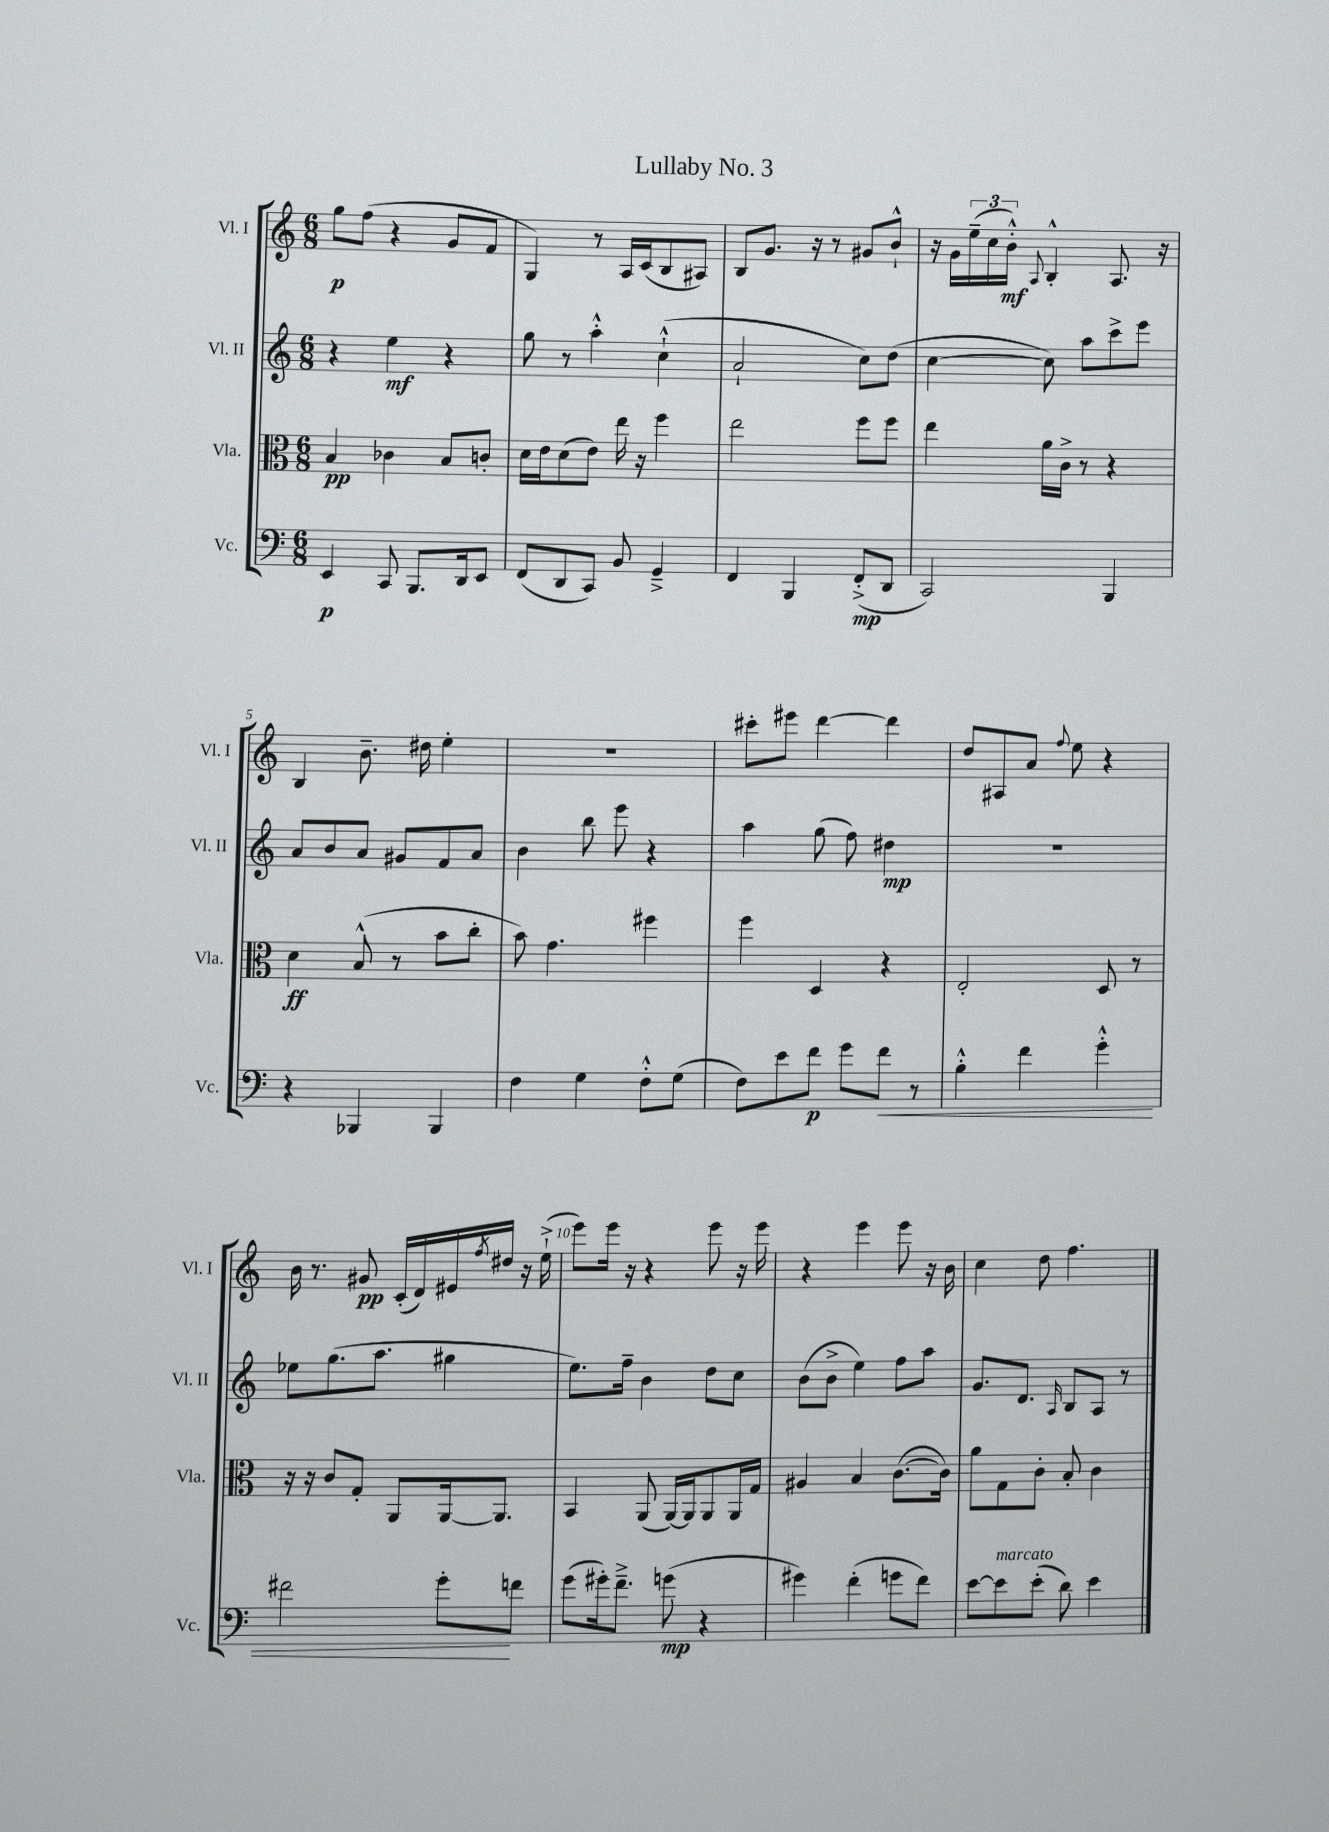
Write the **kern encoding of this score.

**kern	**kern	**kern	**kern
*staff4	*staff3	*staff2	*staff1
*clefF4	*clefC3	*clefG2	*clefG2
*k[]	*k[]	*k[]	*k[]
*M6/8	*M6/8	*M6/8	*M6/8
4EE	4B	4r	8gg
.	.	.	(8ff
8CC	4c-	4ee	4r
8.BBB	.	.	.
.	8B	4r	8g
16DD	.	.	.
8EE	8c'	.	8f
=	=	=	=
(8FF	16d	8gg	4G)
.	16e	.	.
8DD	(8d	8r	.
8CC)	8e)	4aa'^^	8r
8BB	16ee	.	16A
.	16r	.	(16c
4GG~^	4ff	(4cc`^^	8B
.	.	.	8A#)
=	=	=	=
4FF	2ee	2a`	8B
.	.	.	8.g
4BBB	.	.	.
.	.	.	16r
.	.	.	8r
(8FF'^	8ff	8cc)	8g#
8DD	8ff	(8dd	8b`^^
=	=	=	=
2CC)	4ee	[4cc	16r
.	.	.	16g
.	.	.	(24ee~
.	.	.	24cc
.	.	.	24b'^^)
.	.	.	8qqA
.	16a	8cc])	4B'^^
.	16c^	.	.
.	8r	8aa	.
4BBB	4r	8ccc^	8.A
.	.	8eee	.
.	.	.	16r
=	=	=	=
4r	4d	8a	4B
.	.	8b	.
4BBB-	(8B^^	8a	8.b~
.	8r	8g#	.
.	.	.	16dd#
4BBB-	8b	8f	4ee'
.	8cc'	8a	.
=	=	=	=
4F	8b)	4b	2.r
.	4.g	.	.
4G	.	8bb	.
.	.	8eee	.
8F'^^	4ff#	4r	.
(8G	.	.	.
=	=	=	=
8F)	4ff	4aa	8ccc#'
8e	.	.	8eee#
8f	4D	(8gg	[4ddd
8g	.	8ff)	.
8f	4r	4dd#	4ddd]
8r	.	.	.
=	=	=	=
4B'^^	2E'	2.r	8dd
.	.	.	8A#
4f	.	.	8a
.	.	.	8qqff
.	.	.	8ee
4g'^^	8D	.	4r
.	8r	.	.
=	=	=	=
2f#	16r	8ee-	16b
.	16r	.	8.r
.	8c	(8.gg	.
.	8G'	.	8g#
.	.	8.aa	.
.	8AA	.	(16c'
.	.	.	16d)
8g'	[16AA	4gg#	16e#
.	.	.	8qff
.	8.AA]	.	16dd#
8f	.	.	16r
.	.	.	(16ee`^
=	=	=	=
(8g	4BB	8.ee)	8eee)
16g#')	.	.	16eee
8.f~^	.	16ff~	16r
.	(8AA	4b	4r
(8g	[16AA)	.	.
.	16AA]	.	.
4r	8AA	8dd	8eee
.	16AA	8cc	16r
.	16G	.	16eee
=	=	=	=
4g#)	4A#	(8b	4r
.	.	8b^	.
(4f'	4B	4ee)	4eee
8g	([8.c	8ff	8eee
8f)	.	8aa	16r
.	16c])	.	16b
=	=	=	=
[8e	8a	8.g	4cc
8e]	8G	.	.
.	.	8.d	.
(8e'	8c'	.	8dd
.	.	16qqA	.
8d)	8B'	8B	4.ff
4e	4c	8A	.
.	.	8r	.
==	==	==	==
*-	*-	*-	*-
